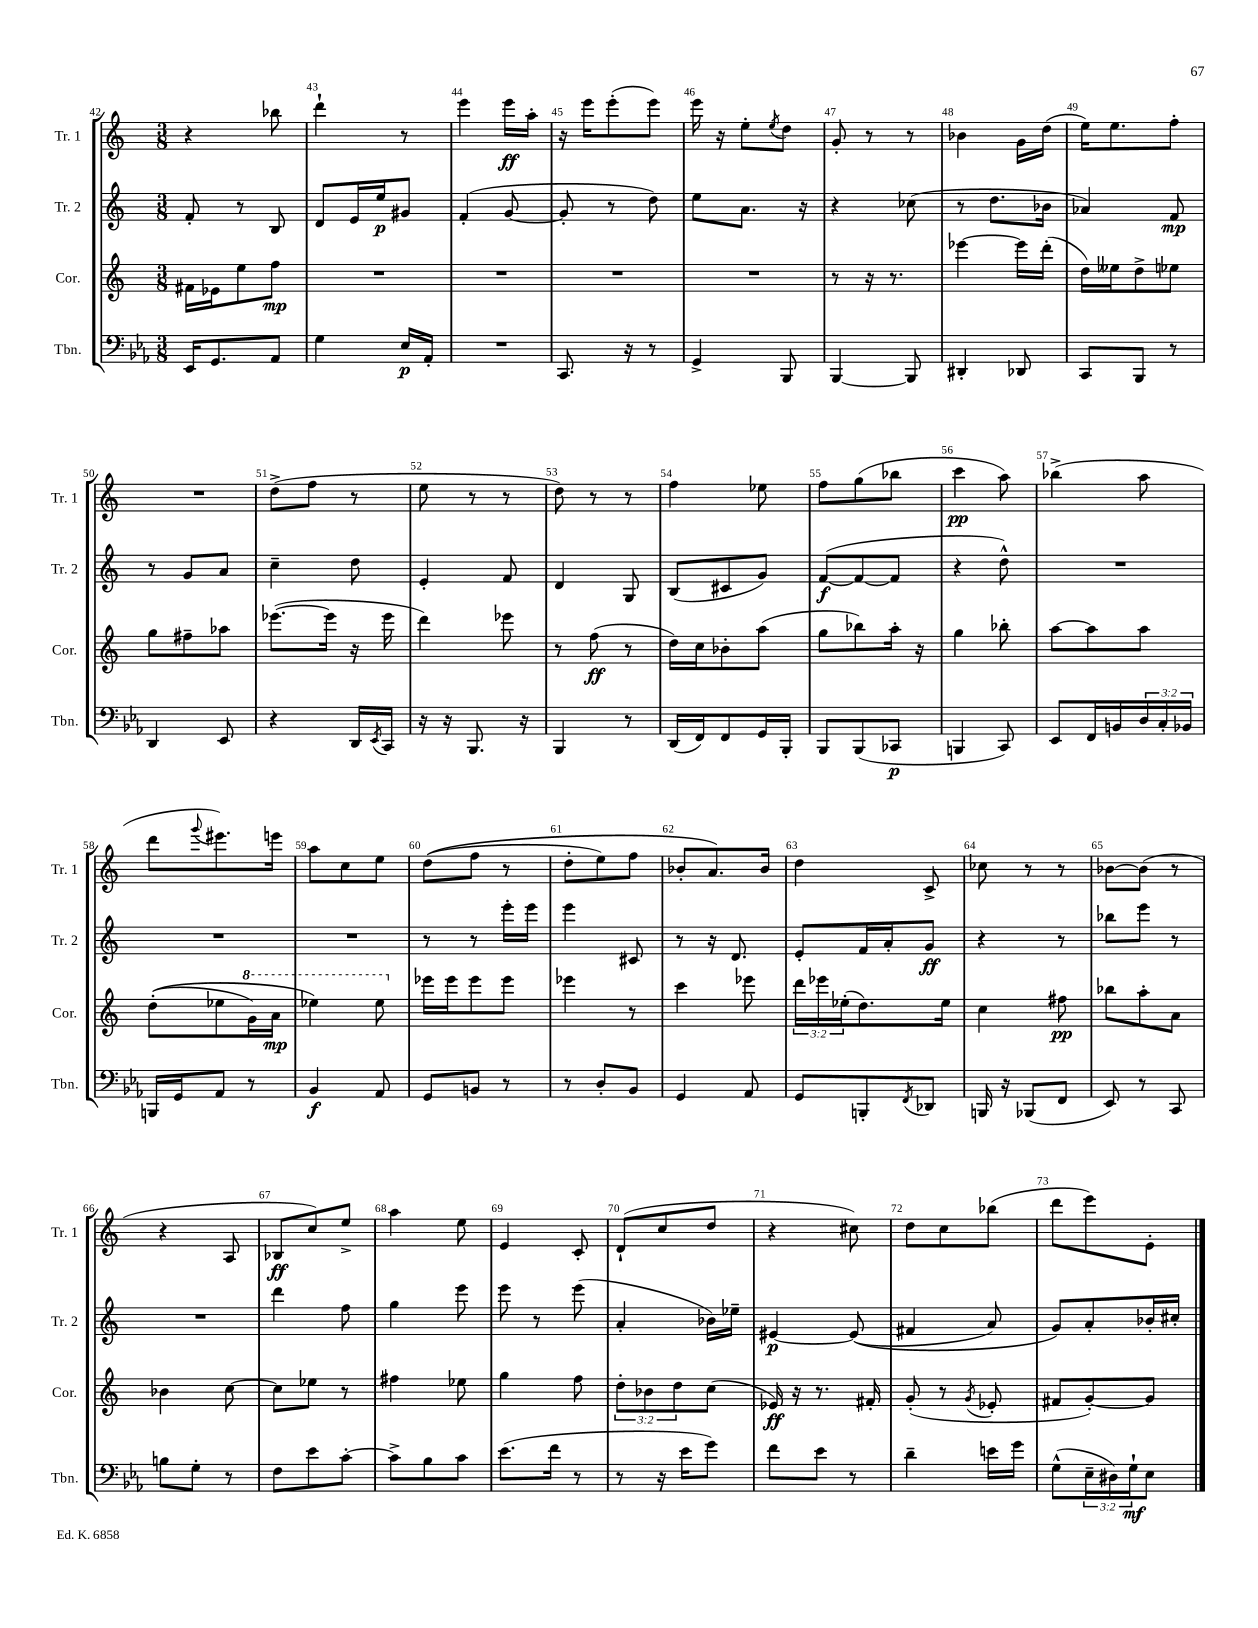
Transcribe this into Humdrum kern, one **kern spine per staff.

**kern	**kern	**kern	**kern
*staff4	*staff3	*staff2	*staff1
*clefF4	*clefG2	*clefG2	*clefG2
*k[b-e-a-]	*k[]	*k[]	*k[]
*M3/8	*M3/8	*M3/8	*M3/8
16EE-	16f#	8f'	4r
8.GG	16e-	.	.
.	8ee	8r	.
8AA-	8ff	8B	8bb-
=	=	=	=
4G	4.r	8d	4ddd`
.	.	16e	.
.	.	16ee	.
16E-	.	8g#	8r
16AA-'	.	.	.
=	=	=	=
4.r	4.r	(4f'	4eee
.	.	[8g	16eee
.	.	.	16aa'
=	=	=	=
8.CC	4.r	8g']	16r
.	.	.	16eee
.	.	8r	(8eee'
16r	.	.	.
8r	.	8dd)	8eee)
=	=	=	=
4GG^	4.r	8ee	16eee
.	.	.	16r
.	.	8.a	8ee'
.	.	.	8qee
8BBB-	.	.	8dd
.	.	16r	.
=	=	=	=
[4BBB-	8r	4r	8g'
.	16r	.	8r
.	8.r	.	.
8BBB-]	.	(8cc-	8r
=	=	=	=
4DD#'	[4eee-	8r	4b-
.	.	8.dd	.
8DD-	16eee-]	.	16g
.	(16ddd'	16b-	(16dd
=	=	=	=
8CC	16dd)	4a-)	16ee)
.	16ee--	.	8.ee
8BBB-	8dd^	.	.
8r	8ee-	8f	8ff'
=	=	=	=
4DD	8gg	8r	4.r
.	8ff#~	8g	.
8EE-	8aa-	8a	.
=	=	=	=
4r	([8.eee-	4cc~	(8dd^
.	.	.	8ff
.	16eee-]	.	.
16DD	16r	8dd	8r
8qEE-	.	.	.
16CC	16eee-	.	.
=	=	=	=
16r	4ddd)	4e'	8ee
16r	.	.	.
8.BBB-	.	.	8r
.	8eee-	8f	8r
16r	.	.	.
=	=	=	=
4BBB-	8r	4d	8dd)
.	(8ff	.	8r
8r	8r	8G	8r
=	=	=	=
(16DD	16dd)	(8B	4ff
16FF)	16cc	.	.
8FF	8b-'	8c#	.
16GG	(8aa	8g)	8ee-
16BBB-'	.	.	.
=	=	=	=
8BBB-	8gg	([8f	8ff
(8BBB-	8bb-)	8f_	(8gg
8CC-	16aa'	8f]	8bb-
.	16r	.	.
=	=	=	=
4BBB	4gg	4r	4ccc
8CC)	8bb-'	8dd^^)	8aa)
=	=	=	=
8EE-	[8aa	4.r	(4bb-^
16FF	8aa]	.	.
16BB	.	.	.
24D	8aa	.	8aa
24C'	.	.	.
24BB-	.	.	.
=	=	=	=
16BBB	&((8dd'	4.r	8ddd
16GG	.	.	.
.	.	.	8qqggg
8AA-	8ee-	.	8.eee#)
8r	16gg)	.	.
.	16aa	.	16eee
=	=	=	=
4BB-	4eee-&)	4.r	8aa
.	.	.	8cc
8AA-	8eee-	.	8ee
=	=	=	=
8GG	16eee-	8r	&((8dd
.	16eee-	.	.
8BB	8eee-	8r	8ff
8r	8eee-	16eee'	8r
.	.	16eee	.
=	=	=	=
8r	4eee-	4eee	8dd'
8D'	.	.	8ee)
8BB-	8r	8c#	8ff
=	=	=	=
4GG	4ccc	8r	8b-'
.	.	16r	8.a&)
.	.	8.d	.
8AA-	8eee-	.	.
.	.	.	16b-
=	=	=	=
8GG	24ddd	8e'	4dd
.	24eee-	.	.
.	(24ee-'	.	.
8BBB'	8.dd)	16f	.
.	.	16a'	.
8qFF	.	.	.
8DD-	.	8g	8c^
.	16ee-	.	.
=	=	=	=
16BBB	4cc	4r	8cc-
16r	.	.	.
(8BBB-	.	.	8r
8FF	8ff#	8r	8r
=	=	=	=
8EE-)	8bb-	8bb-	[8b-
8r	8aa'	8eee	(8b-]
8CC	8a	8r	8r
=	=	=	=
8B	4b-	4.r	4r
8G'	.	.	.
8r	[8cc	.	8A
=	=	=	=
8F	8cc]	4ddd	8B-
8e-	8ee-	.	8cc)
[8c'	8r	8ff	8ee^
=	=	=	=
8c^]	4ff#	4gg	4aa
8B-	.	.	.
8c	8ee-	8eee	8ee
=	=	=	=
(8.e-	4gg	8eee	4e
.	.	8r	.
16f	.	.	.
8r	8ff	(8eee	8c'
=	=	=	=
8r	12dd'	4a'	(8d`
.	12b-	.	.
16r	.	.	8cc
.	12dd	.	.
16e-	.	.	.
8g)	(8cc	16b-)	8dd
.	.	16ee-~	.
=	=	=	=
8f	16e-)	[4e#	4r
.	16r	.	.
8e-	8.r	.	.
8r	.	&((8e#]	8cc#)
.	16f#'	.	.
=	=	=	=
4d~	(8g'	4f#	8dd
.	8r	.	8cc
.	8qg	.	.
16e	8e-'	8a)	(8bb-
16g	.	.	.
=	=	=	=
(8G^^	8f#	8g&)	8ddd
24E-~	[8g')	8a'	8eee)
24D#)	.	.	.
24G`	.	.	.
8E-	8g]	16b-'	8e'
.	.	16cc#'	.
==	==	==	==
*-	*-	*-	*-
